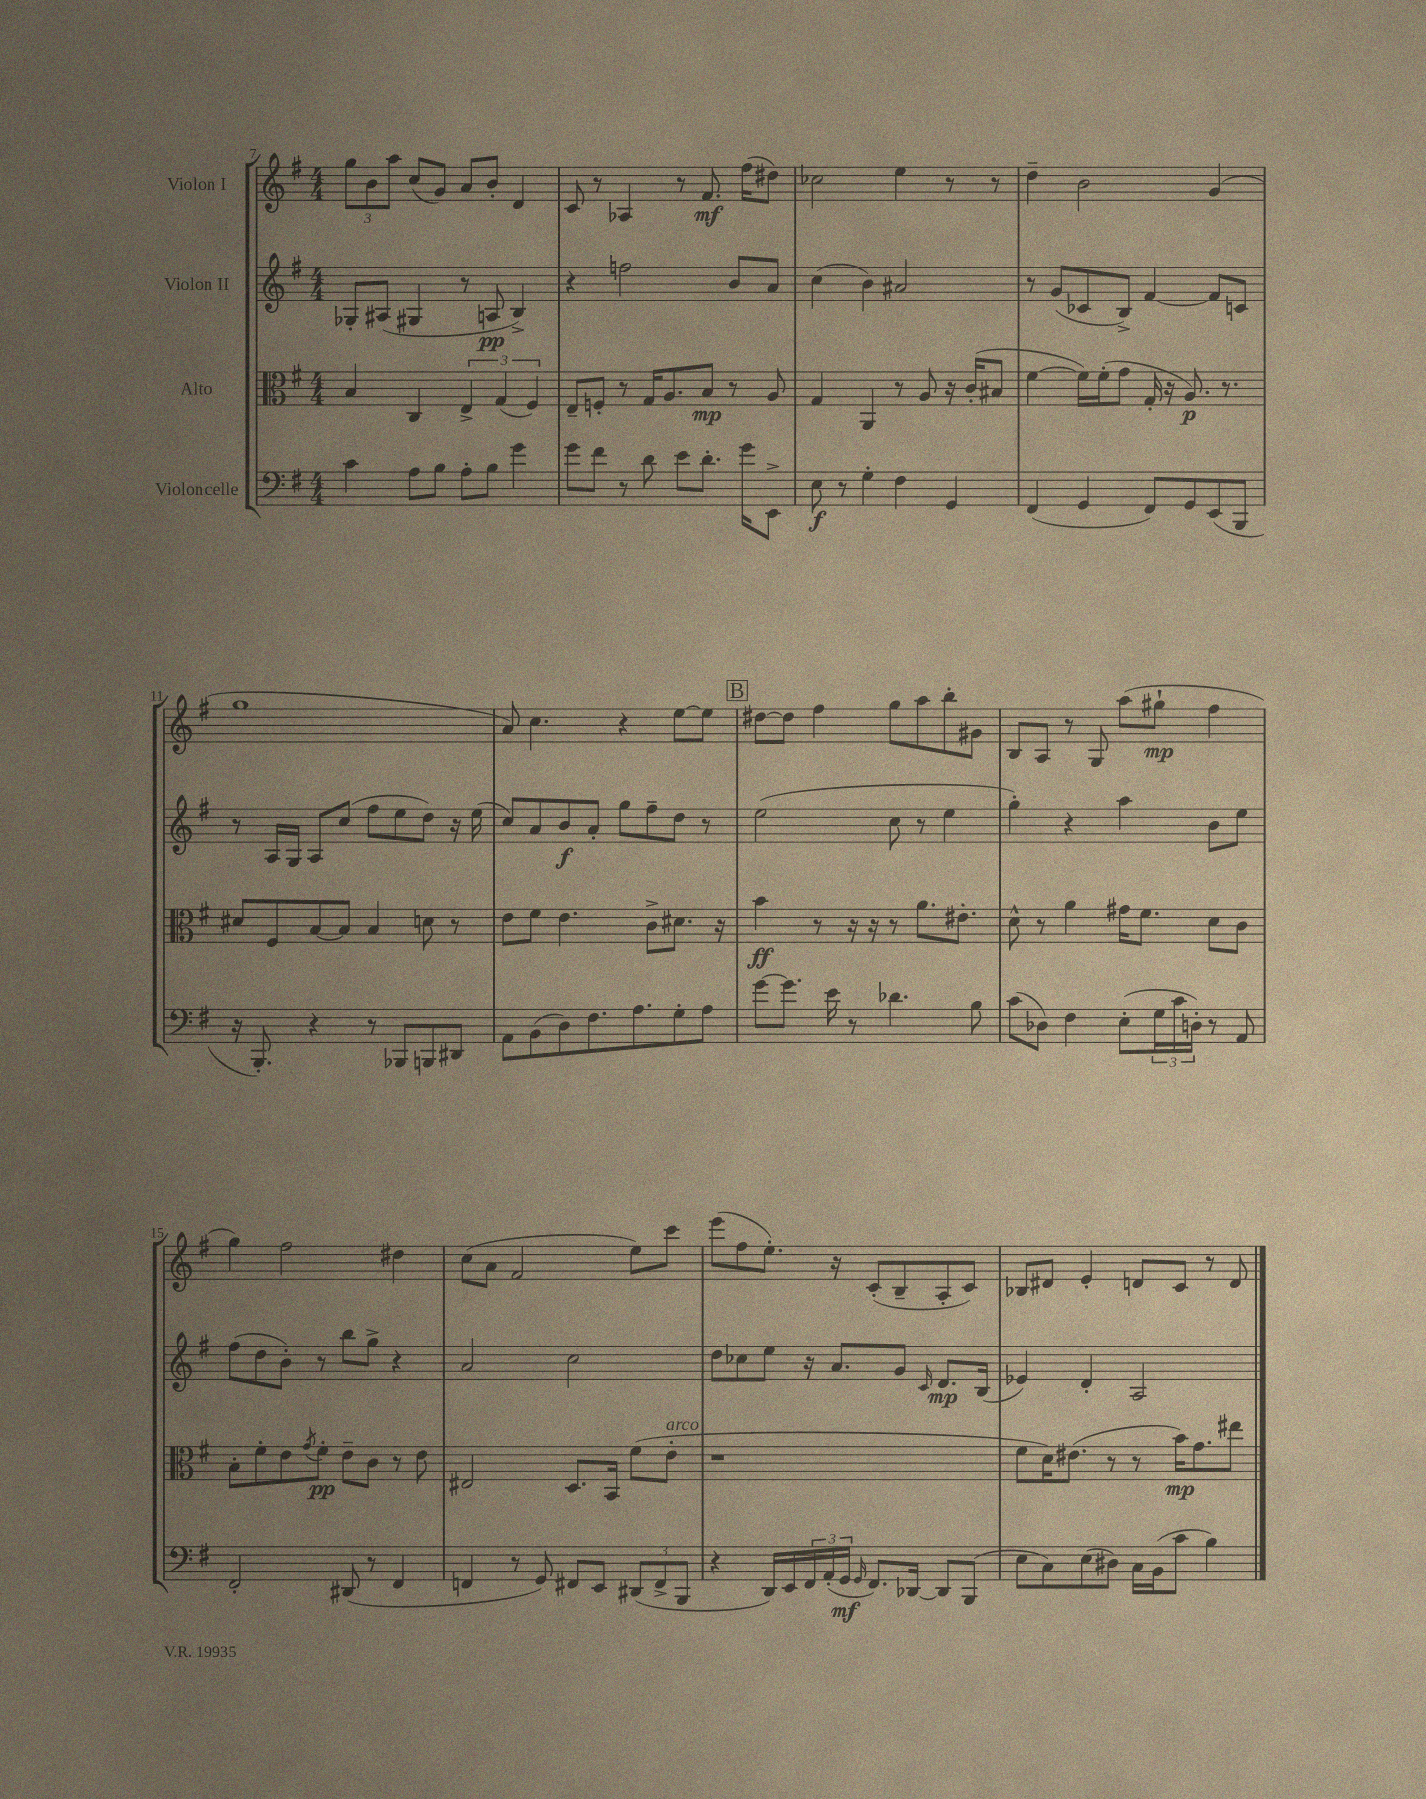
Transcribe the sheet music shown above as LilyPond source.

<<
\new StaffGroup <<
\new Staff = "s0" \with { instrumentName = "Violon I" } {
    \clef treble \key g \major \numericTimeSignature \time 4/4
    \tuplet 3/2 { g''8 b'8 a''8 } c''8( g'8) a'8 b'8-. d'4 |
    c'8 r8 aes4 r8 fis'8.\mf fis''16( dis''8) |
    ces''2 e''4 r8 r8 |
    d''4-- b'2 g'4( |
    g''1 |
    a'8) c''4. r4 e''8~ e''8 |
    \mark \markup { \box "B" } dis''8~ dis''8 fis''4 g''8 a''8 b''8-. gis'8 |
    b8 a8 r8 g8 a''8( gis''8-!\mp fis''4 |
    g''4) fis''2 dis''4 |
    c''8( a'8 fis'2 e''8) c'''8 |
    e'''8( fis''8 e''8.-.) r16 c'8-.( b8-- a8-. c'8) |
    bes8 dis'8 e'4-. d'8 c'8 r8 d'8 \bar "|." |
}
\new Staff = "s1" \with { instrumentName = "Violon II" } {
    \clef treble \key g \major \numericTimeSignature \time 4/4
    ges8-. ais8( gis4 r8 a8\pp b4->) |
    r4 f''2 b'8 a'8 |
    c''4( b'4) ais'2 |
    r8 g'8( ces'8 b8->) fis'4~ fis'8 c'8 |
    r8 a16 g16 a8 c''8( fis''8 e''8 d''8) r16 e''16( |
    c''8) a'8 b'8\f a'8-. g''8 fis''8-- d''8 r8 |
    \mark \markup { \box "B" } e''2( c''8 r8 e''4 |
    g''4-.) r4 a''4 b'8 e''8 |
    fis''8( d''8 b'8-.) r8 b''8 g''8-> r4 |
    a'2 c''2 |
    d''8 ces''8 e''8 r16 a'8. g'8 \grace { c'16 } d'8.\mp b16( |
    ees'4) d'4-. a2 \bar "|." |
}
\new Staff = "s2" \with { instrumentName = "Alto" } {
    \clef alto \key g \major \numericTimeSignature \time 4/4
    b4 c4 \tuplet 3/2 { e4-> g4( fis4) } |
    e8-- f8-. r8 g16 a8. b8\mp r8 a8 |
    g4 a,4 r8 a8 r16 c'16-.( bis8 |
    fis'4~ fis'16) fis'16-.( g'8 g16-. r16 a8.\p) r8. |
    dis'8 fis8 b8~ b8 b4 d'8 r8 |
    e'8 fis'8 e'4. c'8-> dis'8. r16 |
    \mark \markup { \box "B" } b'4\ff r8 r16 r16 r8 a'8. eis'8.-. |
    d'8-^ r8 a'4 gis'16 fis'8. d'8 c'8 |
    b8-. fis'8-. e'8 \acciaccatura { g'8 } fis'8-.\pp e'8-- c'8 r8 e'8 |
    eis2 d8. b,16 fis'8( e'8-.^\markup { \italic "arco" } |
    r1 |
    fis'8 d'16) eis'8.( r8 r8 b'16\mp) g'8. eis''8 \bar "|." |
}
\new Staff = "s3" \with { instrumentName = "Violoncelle" } {
    \clef bass \key g \major \numericTimeSignature \time 4/4
    c'4 a8 b8 a8-. b8 g'4 |
    g'8 fis'8 r8 d'8 e'8 d'8.-. g'16 e,8-> |
    e8\f r8 g4-. fis4 g,4 |
    fis,4( g,4 fis,8) g,8 e,8( b,,8 |
    r16 b,,8.-.) r4 r8 bes,,8 b,,8 dis,8 |
    a,8 b,8( d8) fis8. a8. g8-. a8 |
    \mark \markup { \box "B" } g'8~ g'8. e'16 r8 des'4. b8 |
    c'8( des8) fis4 e8-.( \tuplet 3/2 { g16 c'16 d16-.) } r8 a,8 |
    fis,2-. dis,8( r8 fis,4 |
    f,4 r8 g,8) fis,8 e,8 \tuplet 3/2 { dis,8( fis,8-> b,,8 } |
    r4 d,16) e,16 \tuplet 3/2 { fis,16 a,16-.( g,16\mf } \grace { g,16 } fis,8.) des,16~ des,8 b,,8( |
    e8 c8) e8( dis8) c16 b,16( c'8 b4) \bar "|." |
}
>>
>>
\layout { \context { \Score currentBarNumber = #7 } }
